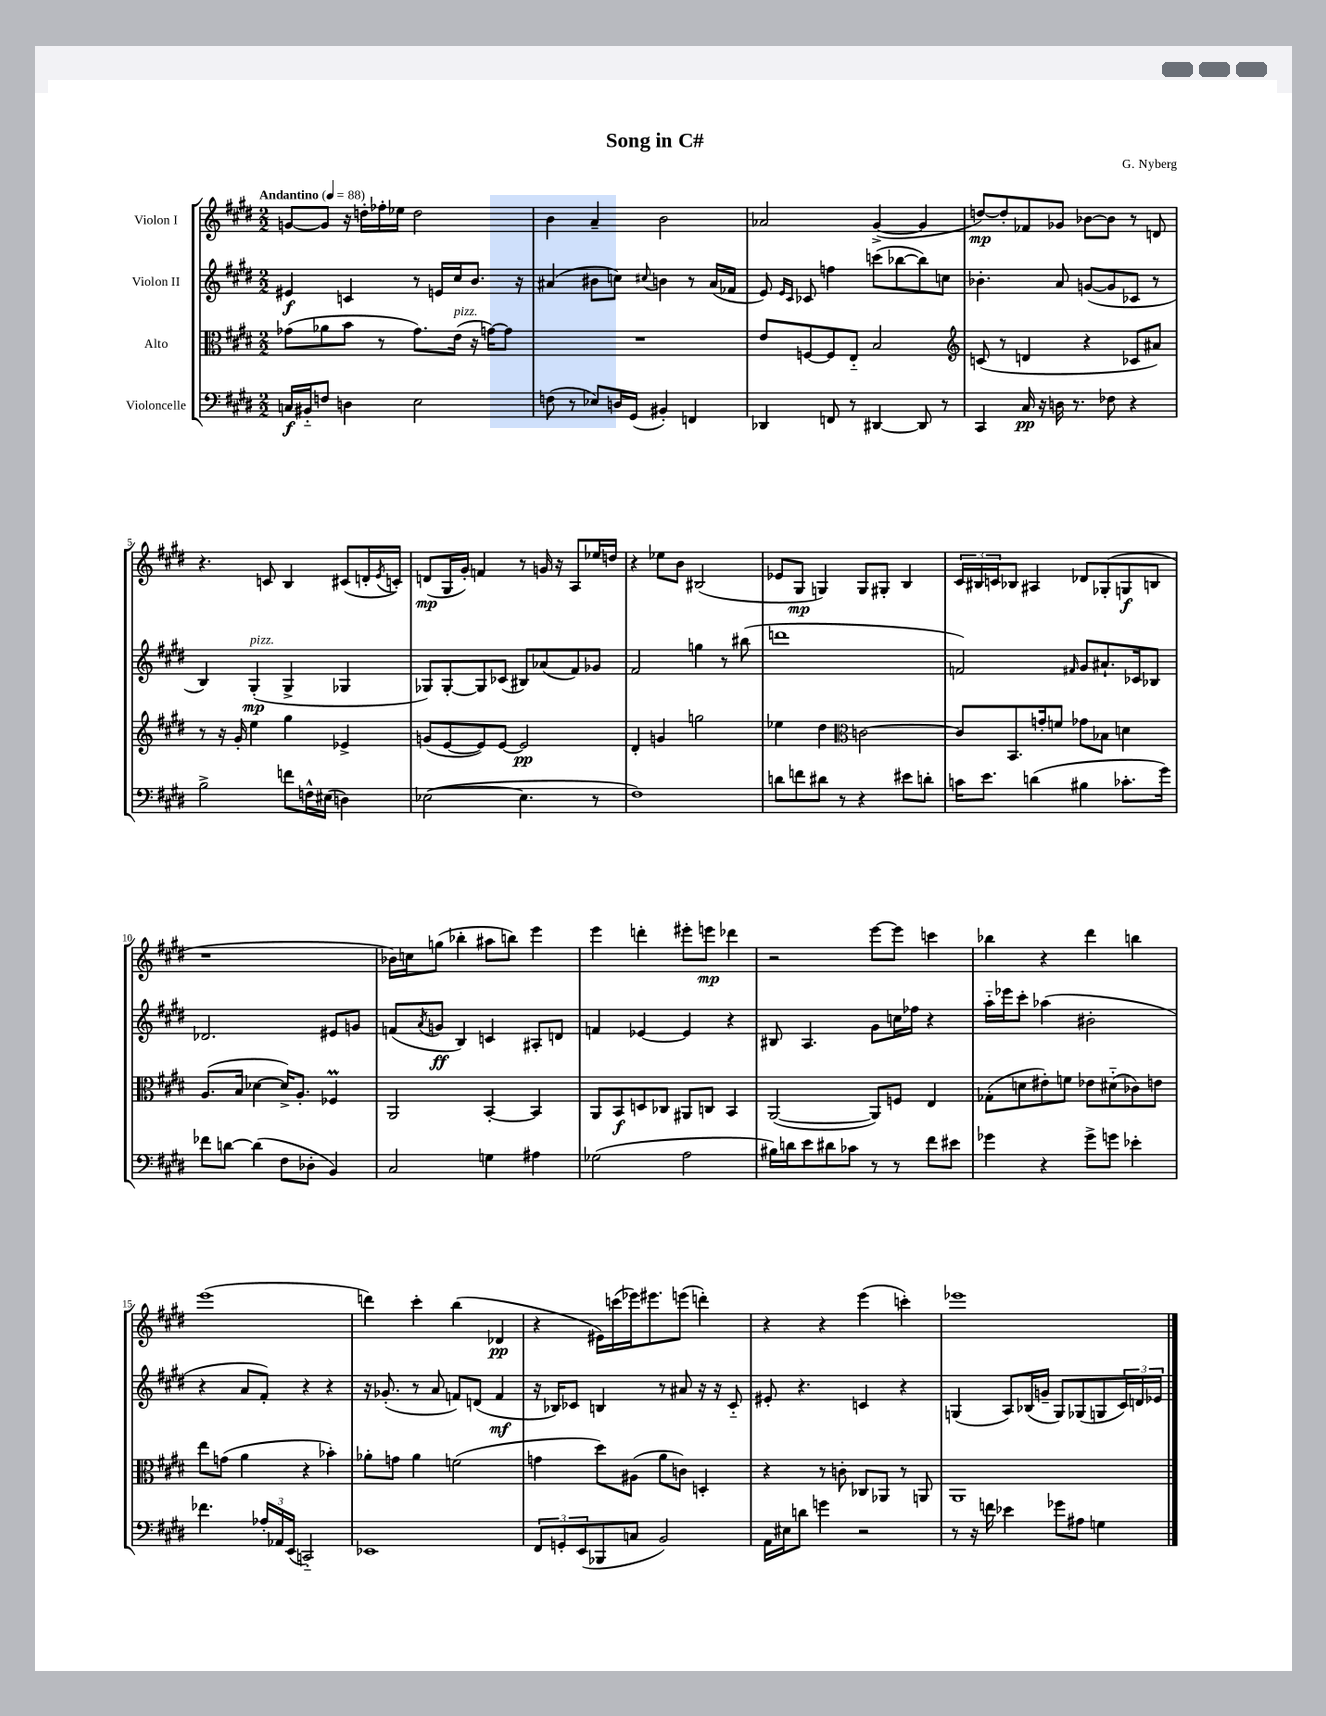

**kern	**dynam	**kern	**dynam	**kern	**dynam	**kern	**dynam
*part4	*part4	*part3	*part3	*part2	*part2	*part1	*part1
*staff4	*staff4	*staff3	*staff3	*staff2	*staff2	*staff1	*staff1
*I"Violoncelle	*	*I"Alto	*	*I"Violon II	*	*I"Violon I	*
*clefF4	*	*clefC3	*	*clefG2	*	*clefG2	*
*k[f#c#g#d#]	*	*k[f#c#g#d#]	*	*k[f#c#g#d#]	*	*k[f#c#g#d#]	*
*M2/2	*	*M2/2	*	*M2/2	*	*M2/2	*
*MM88	*	*MM88	*	*MM88	*	*MM88	*
=1	=1	=1	=1	=1	=1	=1	=1
!	!	!	!	!	!	!LO:TX:a:B:t=Andantino	!
16Cn/LL	f	(8g-X\L	.	4e#X/	f	[8gn/L	.
16BB#X/J	.	.	.	.	.	.	.
8Fn/J	.	8a-X\	.	.	.	8g/J]	.
4Dn\	.	8b\J	.	4cn/	.	16r	.
.	.	.	.	.	.	16ddn'\LL	.
.	.	8r	.	.	.	16ff-X'\	.
.	.	.	.	.	.	16ee-X\JJ	.
2E\	.	8.g-\L)	.	8r	.	2dd\	.
.	.	.	.	16en/LL	.	.	.
!	!	!LO:TX:a:i:t=pizz.	!	!	!	!	!
.	.	(16e\Jk	.	16cc#/J	.	.	.
.	.	16r	.	8.b/J	.	.	.
.	.	[16gn\KL)	.	.	.	.	.
.	.	8g\J]	.	.	.	.	.
.	.	.	.	16r	.	.	.
=2	=2	=2	=2	=2	=2	=2	=2
(8Fn\	.	1r	.	(4a#X/	.	4b\	.
8r	.	.	.	.	.	.	.
8E-X/L)	.	.	.	8b#X\L	.	4a~/	.
16Dn/L	.	.	.	8ccn\J)	.	.	.
(16GG#/JJ	.	.	.	.	.	.	.
.	.	.	.	8qqcc#X/	.	.	.
4BB#X'/)	.	.	.	4bn\	.	2b\	.
4FFn/	.	.	.	8r	.	.	.
.	.	.	.	(16a#/LL	.	.	.
.	.	.	.	16f-X/JJ	.	.	.
=3	=3	=3	=3	=3	=3	=3	=3
4DD-X/	.	8e/L	.	8e/)	.	2a-X/	.
.	.	.	.	16qqe/LL	.	.	.
.	.	.	.	16qqc#/JJ	.	.	.
.	.	[8Fn/	.	8c-X/	.	.	.
8FFn/	.	8F/]	.	4ffn\	.	.	.
8r	.	8E/J	.	.	.	.	.
[4DD#X/	.	2B/	.	(8cccn\L	.	([4g#^/	.
.	.	.	.	[8bb-X\	.	.	.
8DD#/]	.	.	.	8bb-\])	.	4g#/]	.
8r	.	.	.	8ccn\J	.	.	.
=4	=4	=4	=4	=4	=4	=4	=4
*	*	*clefG2	*	*	*	*	*
4CC#/	.	(8cn/	.	4.b-X'\	.	[8ddn/L)	mp
.	.	8r	.	.	.	8dd'/]	.
16C#/	pp	4dn/	.	.	.	8f-X/	.
16r	.	.	.	.	.	.	.
16Dn\	.	.	.	8a/	.	8g-X/J	.
8.r	.	.	.	.	.	.	.
.	.	4r	.	([8gn/L	.	[8b-X\L	.
8F-X\	.	.	.	8g/]	.	8b-\J]	.
4r	.	8c-X/L	.	8c-X/J	.	8r	.
.	.	8a#X/J)	.	8r	.	8dn/	.
!!LO:LB:g=z
=5	=5	=5	=5	=5	=5	=5	=5
2B^\	.	8r	.	4B/)	.	4.r	.
.	.	16r	.	.	.	.	.
.	.	16g#'/	.	.	.	.	.
!	!	!	!	!LO:TX:a:i:t=pizz.	!	!	!
.	.	4ee\	.	(4G#'/	mp	.	.
.	.	.	.	.	.	8cn/	.
8fn\L	.	4gg#\	.	4G#^/	.	4B/	.
16Fn^^\L	.	.	.	.	.	.	.
(16E#X\JJ	.	.	.	.	.	.	.
4Dn\)	.	4e-X^/	.	4G-X/	.	(8c#X/L	.
.	.	.	.	.	.	16dn'/L	.
.	.	.	.	.	.	8qe/	.
.	.	.	.	.	.	16cn'/JJ)	.
=6	=6	=6	=6	=6	=6	=6	=6
([2E-X\	.	(8gn/L	.	8G-X/L)	.	(8dn/L	mp
.	.	[8e/	.	[8G-'/	.	16G#/L	.
.	.	.	.	.	.	16g#'/JJ)	.
.	.	8e/])	.	8G-/]	.	4fn/	.
.	.	[8e/J	.	(8c-X/J	.	.	.
4.E-\]	.	2e/]	pp	8B#X/L)	.	8r	.
.	.	.	.	(8a-X/	.	16gn/	.
.	.	.	.	.	.	16r	.
.	.	.	.	8f#/)	.	8A/L	.
8r	.	.	.	8g-X/J	.	16ee-X/L	.
.	.	.	.	.	.	16ddn/JJ	.
=7	=7	=7	=7	=7	=7	=7	=7
1F#)	.	4d#'/	.	2f#/	.	4r	.
.	.	4gn/	.	.	.	8ee-X\L	.
.	.	.	.	.	.	8b\J	.
.	.	2ggn\	.	4ggn\	.	(2B#X/	.
.	.	.	.	8r	.	.	.
.	.	.	.	(8bb#X\	.	.	.
=8	=8	=8	=8	=8	=8	=8	=8
8dn\L	.	4ee-X\	.	1dddn	.	8e-X/L	.
8fn\	.	.	.	.	.	8G#/J	mp
8d#X\J	.	4dd#\	.	.	.	4Gn/)	.
8r	.	.	.	.	.	.	.
*	*	*clefC3	*	*	*	*	*
4r	.	[2cn\	.	.	.	8G/L	.
.	.	.	.	.	.	8G#X'/J	.
8e#X\L	.	.	.	.	.	4B/	.
8dn'\J	.	.	.	.	.	.	.
=9	=9	=9	=9	=9	=9	=9	=9
16cn\KL	.	8c/L]	.	2fn/)	.	24c#/LL	.
.	.	.	.	.	.	24B#X/	.
8.e\J	.	.	.	.	.	.	.
.	.	.	.	.	.	24cn/J	.
.	.	8.BB/	.	.	.	8B-X/J	.
(4dn\	.	.	.	.	.	4A#X/	.
.	.	16gn'/k	.	.	.	.	.
.	.	8fn/J	.	.	.	.	.
.	.	.	.	16qqf#X/	.	.	.
4B#X\	.	8g-X\L	.	8g#/L	.	8d-X/L	.
.	.	8B-X\J	.	8.a#X`/	.	(8G-X'/	.
8.c-X'\L	.	4dn\	.	.	.	8Gn/	f
.	.	.	.	16c-X/k	.	.	.
.	.	.	.	8B-X/J	.	8Bn/J	.
16g#\Jk)	.	.	.	.	.	.	.
!!LO:LB:g=z
=10	=10	=10	=10	=10	=10	=10	=10
8f-X\L	.	(8.A/L	.	2.d-X/	.	1r	.
[8dn\J	.	.	.	.	.	.	.
.	.	16B/Jk	.	.	.	.	.
(4d\]	.	[4d-X\	.	.	.	.	.
8F#\L	.	16d-^/KL])	.	.	.	.	.
.	.	8.A'/J	.	.	.	.	.
8D-X'\J	.	.	.	.	.	.	.
4BB/)	.	4F-XM/	.	8e#X/L	.	.	.
.	.	.	.	8gn/J	.	.	.
=11	=11	=11	=11	=11	=11	=11	=11
2C#/	.	2AA/	.	(8fn/L	.	16b-X\LL)	.
.	.	.	.	.	.	16ccn\J	.
.	.	.	.	8qa/	.	.	.
.	.	.	.	8gn/J	ff	(8ggn\J	.
.	.	.	.	4B/)	.	4bb-X'\	.
4Gn\	.	[4BB'/	.	4cn/	.	8aa#X\L	.
.	.	.	.	.	.	8bbn\J)	.
4A#X\	.	4BB/]	.	8A#X'/L	.	4eee\	.
.	.	.	.	8dn/J	.	.	.
=12	=12	=12	=12	=12	=12	=12	=12
(2G-X\	.	8AA/L	.	4fn/	.	4eee\	.
.	.	8BB/	f	.	.	.	.
.	.	8Dn/	.	[4e-X/	.	4dddn'\	.
.	.	8C-X/J	.	.	.	.	.
2A\	.	8AA#X/L	.	4e-/]	.	8eee#X'\L	.
.	.	8Cn/J	.	.	.	8eeen\J	mp
.	.	4BB/	.	4r	.	4ddd-X\	.
=13	=13	=13	=13	=13	=13	=13	=13
16B#X\LL)	.	([2AA/	.	8B#X/	.	2r	.
16dn\J	.	.	.	.	.	.	.
8e\	.	.	.	4.A/	.	.	.
8d#X\	.	.	.	.	.	.	.
8c-X\J	.	.	.	.	.	.	.
8r	.	8AA/L])	.	8g#\L	.	[8eee\L	.
8r	.	8Fn/J	.	16ccn\L	.	8eee\J]	.
.	.	.	.	16ff-X\JJ	.	.	.
8f#\L	.	4E/	.	4r	.	4cccn\	.
8e#X\J	.	.	.	.	.	.	.
=14	=14	=14	=14	=14	=14	=14	=14
4g-X\	.	(8G-X'\L	.	16aa\LL	.	4bb-X\	.
.	.	.	.	16eee-X\J	.	.	.
.	.	8dn\	.	8ccc#'\J	.	.	.
4r	.	8e#X'\)	.	(4aa-X\	.	4r	.
.	.	8fn\J	.	.	.	.	.
8g-^\L	.	8e-X\L	.	2b#X'\	.	4ddd#\	.
8gn\J	.	(8d#X\	.	.	.	.	.
4e-X'\	.	8c-X\)	.	.	.	4bbn\	.
.	.	8en\J	.	.	.	.	.
!!LO:LB:g=z
=15	=15	=15	=15	=15	=15	=15	=15
4.f-X\	.	8ee\L	.	4r	.	(1eee	.
.	.	(8gn\J	.	.	.	.	.
.	.	4a\	.	8a/L	.	.	.
24A-X'/LL	.	.	.	8f#'/J)	.	.	.
24AA-X/	.	.	.	.	.	.	.
(24EE/JJ	.	.	.	.	.	.	.
2CCn/)	.	4r	.	4r	.	.	.
.	.	4b-X'\)	.	4r	.	.	.
=16	=16	=16	=16	=16	=16	=16	=16
1EE-X	.	8a-X'\L	.	16r	.	4dddn\)	.
.	.	.	.	(8.g-X'/	.	.	.
.	.	8gn\J	.	.	.	.	.
.	.	4a-\	.	8r	.	4ccc#'\	.
.	.	.	.	8a/	.	.	.
.	.	(2fn\	.	8fn/L)	.	(4bb\	.
.	.	.	.	(8dn/J	.	.	.
.	.	.	.	4f/	mf	4d-X/	pp
=17	=17	=17	=17	=17	=17	=17	=17
12FF#/L	.	4gn\	.	16r	.	4r	.
.	.	.	.	16B-X/KL)	.	.	.
12GGn'/	.	.	.	.	.	.	.
.	.	.	.	8c-X/J	.	.	.
(12EE/	.	.	.	.	.	.	.
8BBB-X/	.	8dd#\L)	.	4Bn/	.	16e#X\LL)	.
.	.	.	.	.	.	(16cccn\	.
8Cn/J	.	(8A#X\J	.	.	.	16eee-X\J)	.
.	.	.	.	.	.	8.eee#X\	.
2BB/)	.	8a\L	.	8r	.	.	.
.	.	8cn\J)	.	8a#X/	.	(8eeen\J	.
.	.	4Dn'/	.	16r	.	4dddn'\)	.
.	.	.	.	16r	.	.	.
.	.	.	.	8c-/	.	.	.
=18	=18	=18	=18	=18	=18	=18	=18
16AA\LL	.	4r	.	8e#X'/	.	4r	.
16E#X\J	.	.	.	.	.	.	.
8dn\J	.	.	.	4.r	.	.	.
4gn\	.	8r	.	.	.	4r	.
.	.	8cn'\	.	.	.	.	.
2r	.	8C-X/L	.	4cn/	.	(4eee\	.
.	.	8AA-X/J	.	.	.	.	.
.	.	8r	.	4r	.	4cccn'\)	.
.	.	8AAn/	.	.	.	.	.
=19	=19	=19	=19	=19	=19	=19	=19
8r	.	1AA	.	(4Gn/	.	1eee-X	.
16r	.	.	.	.	.	.	.
16fn\	.	.	.	.	.	.	.
4e-X\	.	.	.	8A/L)	.	.	.
.	.	.	.	(16B-X/L	.	.	.
.	.	.	.	16gn~/JJ	.	.	.
8g-X\L	.	.	.	8G/L)	.	.	.
8A#X\J	.	.	.	(8G-X/	.	.	.
4Gn\	.	.	.	8Gn/	.	.	.
.	.	.	.	24c#/L)	.	.	.
.	.	.	.	24dn/	.	.	.
.	.	.	.	24e-X/JJ	.	.	.
==	==	==	==	==	==	==	==
*-	*-	*-	*-	*-	*-	*-	*-
